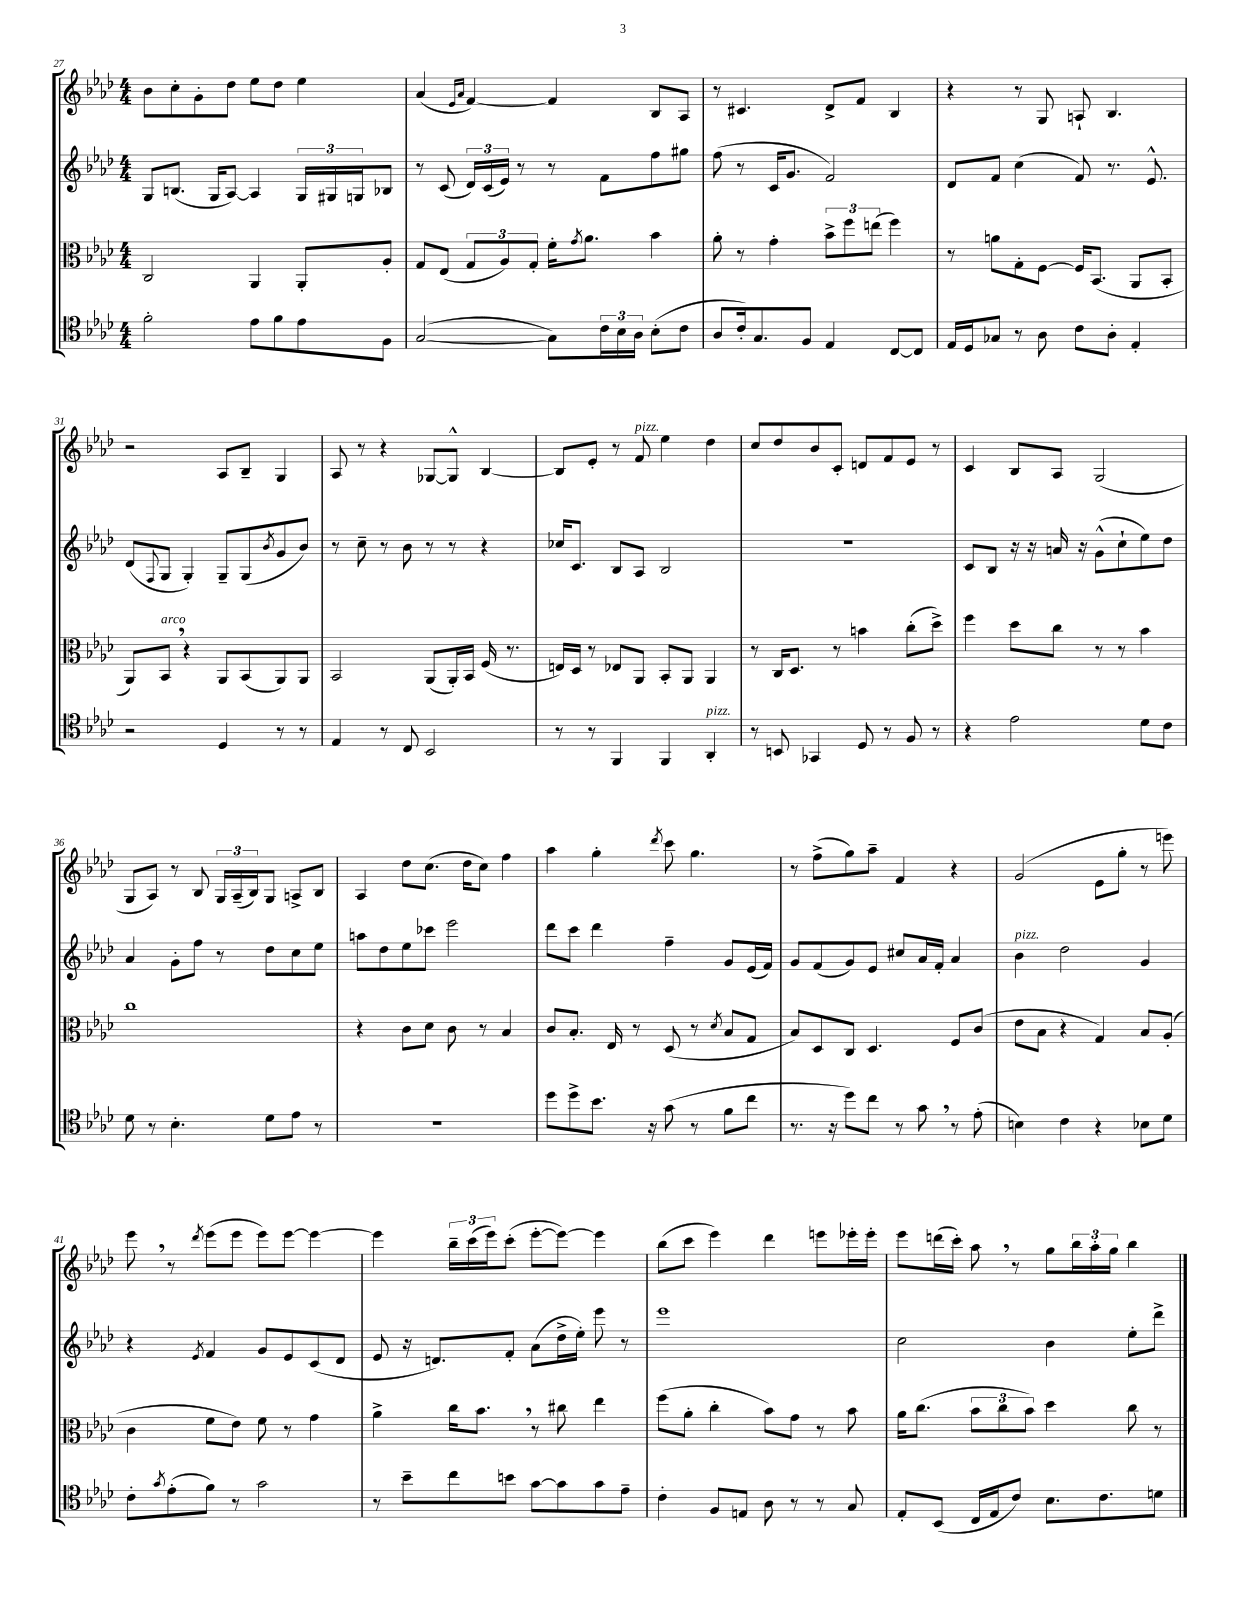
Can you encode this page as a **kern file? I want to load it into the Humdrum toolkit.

**kern	**kern	**kern	**kern
*staff4	*staff3	*staff2	*staff1
*clefC4	*clefC3	*clefG2	*clefG2
*k[b-e-a-d-]	*k[b-e-a-d-]	*k[b-e-a-d-]	*k[b-e-a-d-]
*M4/4	*M4/4	*M4/4	*M4/4
2f'	2C	8G	8b-
.	.	(8.B	8cc'
.	.	.	8g'
.	.	16G	.
.	.	[8A-)	8dd-
8e-	4AA-	4A-]	8ee-
8f	.	.	8dd-
8e-	8AA-'	24G	4ee-
.	.	24G#	.
.	.	24G	.
8F	8A-'	8B-	.
=	=	=	=
([2G	8G	8r	(4a-
.	(8E-	(8c	.
.	.	.	16qqe-
.	.	.	16qqa-
.	12G	24d-)	[4f)
.	.	(24c	.
.	12A-)	24e-)	.
.	.	8r	.
.	12G'	.	.
8G])	16f'	8r	4f]
.	8qg	.	.
.	8.a-	.	.
24c	.	8f	.
24B-	.	.	.
24A-	.	.	.
(8B-'	4b-	8ff	8B-
8c	.	8gg#	8A-
=	=	=	=
8A-	8a-'	(8ff	8r
16c')	8r	8r	4.c#
8.G	.	.	.
.	4g'	16c	.
.	.	8.g	.
8F	.	.	.
4E-	12b-^	2f)	8d-^
.	12ff	.	.
.	.	.	8f
.	(12ee	.	.
[8C	4ff)	.	4B-
8C]	.	.	.
=	=	=	=
16E-	8r	8d-	4r
16D-	.	.	.
8G-	8a	8f	.
8r	8G'	(4cc	8r
8A-	[8F	.	8G
8c	16F]	8f)	8A`
.	(8.BB-	.	.
8A-'	.	8.r	4.B-
4E-'	8AA-	.	.
.	.	8.e-^^	.
.	8BB-'	.	.
=	=	=	=
2r	8AA-)	(8d-	2r
.	.	8qqF	.
.	8BB-	8G	.
.	4r	4G')	.
4D-	8AA-	8G~	8A-
.	(8BB-	(8G	8B-~
.	.	8qb-	.
8r	8AA-)	8g	4G
8r	8AA-	8b-)	.
=	=	=	=
4E-	2BB-	8r	8A-
.	.	8cc~	8r
8r	.	8r	4r
8C	.	8b-	.
2BB-	(8AA-	8r	[8G-
.	16AA-')	8r	8G-^^]
.	16BB-	.	.
.	(16F	4r	[4B-
.	8.r	.	.
=	=	=	=
8r	16E)	16cc-	8B-]
.	16D-	8.c	.
8r	8r	.	8e-'
4FF	8E-	8B-	8r
.	8AA-	8A-	8f
4FF	8BB-'	2B-	4ee-
.	8AA-	.	.
4AA-'	4AA-	.	4dd-
=	=	=	=
8r	8r	1r	8cc
8BB	16C	.	8dd-
.	8.D-	.	.
4GG-	.	.	8b-
.	8r	.	8c'
8D-	4b	.	8d
8r	.	.	8f
8F	(8cc'	.	8e-
8r	8dd-^)	.	8r
=	=	=	=
4r	4ff	8c	4c
.	.	8B-	.
2e-	8dd-	16r	8B-
.	.	16r	.
.	8cc	16a	8A-
.	.	16r	.
.	8r	(8g^^	(2G
.	8r	8cc`	.
8d-	4b-	8ee-)	.
8c	.	8dd-	.
=	=	=	=
8d-	1cc	4a-	8G
8r	.	.	8A-)
4.B-'	.	8g'	8r
.	.	8ff	8B-
.	.	8r	24G
.	.	.	(24A-~
.	.	.	24B-)
8d-	.	8dd-	8G
8e-	.	8cc	8A^
8r	.	8ee-	8B-
=	=	=	=
1r	4r	8aa	4A-
.	.	8dd-	.
.	8c	8ee-	8dd-
.	8d-	8ccc-	(8.cc
.	8c	2eee-	.
.	.	.	16dd-
.	8r	.	8cc)
.	4B-	.	4ff
=	=	=	=
8dd-	8c	8ddd-	4aa-
8dd-^	8.B-'	8ccc	.
8.b-	.	4ddd-	4gg'
.	16E-	.	.
.	8r	.	.
16r	.	.	.
.	.	.	8qddd-
(8g	(8D-	4ff~	8ccc
8r	8r	.	4.gg
.	8qd-	.	.
8f	8B-	8g	.
8cc	8G	(16e-	.
.	.	16f)	.
=	=	=	=
8.r	8B-)	8g	8r
.	8D-	(8f	(8ff^
16r	.	.	.
8dd-)	8C	8g)	8gg)
8cc	4.D-	8e-	8aa-~
8r	.	8cc#	4f
8g	.	16a-	.
.	.	16f'	.
8r	8F	4a-	4r
(8e-'	(8c	.	.
=	=	=	=
4B)	8e-	4b-	(2g
.	8B-	.	.
4c	4r	2dd-	.
4r	4G)	.	8e-
.	.	.	8gg'
8B-	8B-	4g	8r
8d-	(8A-'	.	8eee)
=	=	=	=
8c'	4c	4r	8eee-
8qg	.	.	.
(8e-'	.	.	8r
.	.	8qe-	8qddd-
8f)	8f	4f	(8eee-
8r	8e-)	.	8eee-
2g	8f	8g	8eee-)
.	8r	8e-	[8eee-
.	4g	(8c	4eee-_
.	.	8d-	.
=	=	=	=
8r	4a-^	8e-	4eee-]
8b-~	.	16r	.
.	.	8.d)	.
8cc	16cc	.	24bb-~
.	.	.	(24ccc
.	8.b-	.	.
.	.	.	24eee-)
8b	.	8f'	(8ccc'
[8g	8r	(8a-	[8eee-'
8g]	8cc#	16dd-^	8eee-_)
.	.	16ee-')	.
8g	4ee-	8eee-	4eee-]
8e-~	.	8r	.
=	=	=	=
4c'	(8ff	1eee-	(8bb-
.	8a-'	.	8ccc
8F	4cc'	.	4eee-)
8E	.	.	.
8A-	8b-)	.	4ddd-
8r	8g	.	.
8r	8r	.	8eee
8G	8b-	.	16eee-'
.	.	.	16eee-'
=	=	=	=
8E-'	16a-	2cc	8eee-
.	(8.cc	.	.
(8BB-	.	.	(16ddd
.	.	.	16ccc')
16C	12b-	.	8aa-
16E-	.	.	.
.	12cc	.	.
8c)	.	.	8r
.	12b-)	.	.
8.B-	4dd-	4b-	8gg
.	.	.	24bb-
.	.	.	24aa-'
8.c	.	.	.
.	.	.	24gg
.	8cc	8ee-'	4bb-
8d	8r	8ddd-^	.
==	==	==	==
*-	*-	*-	*-
